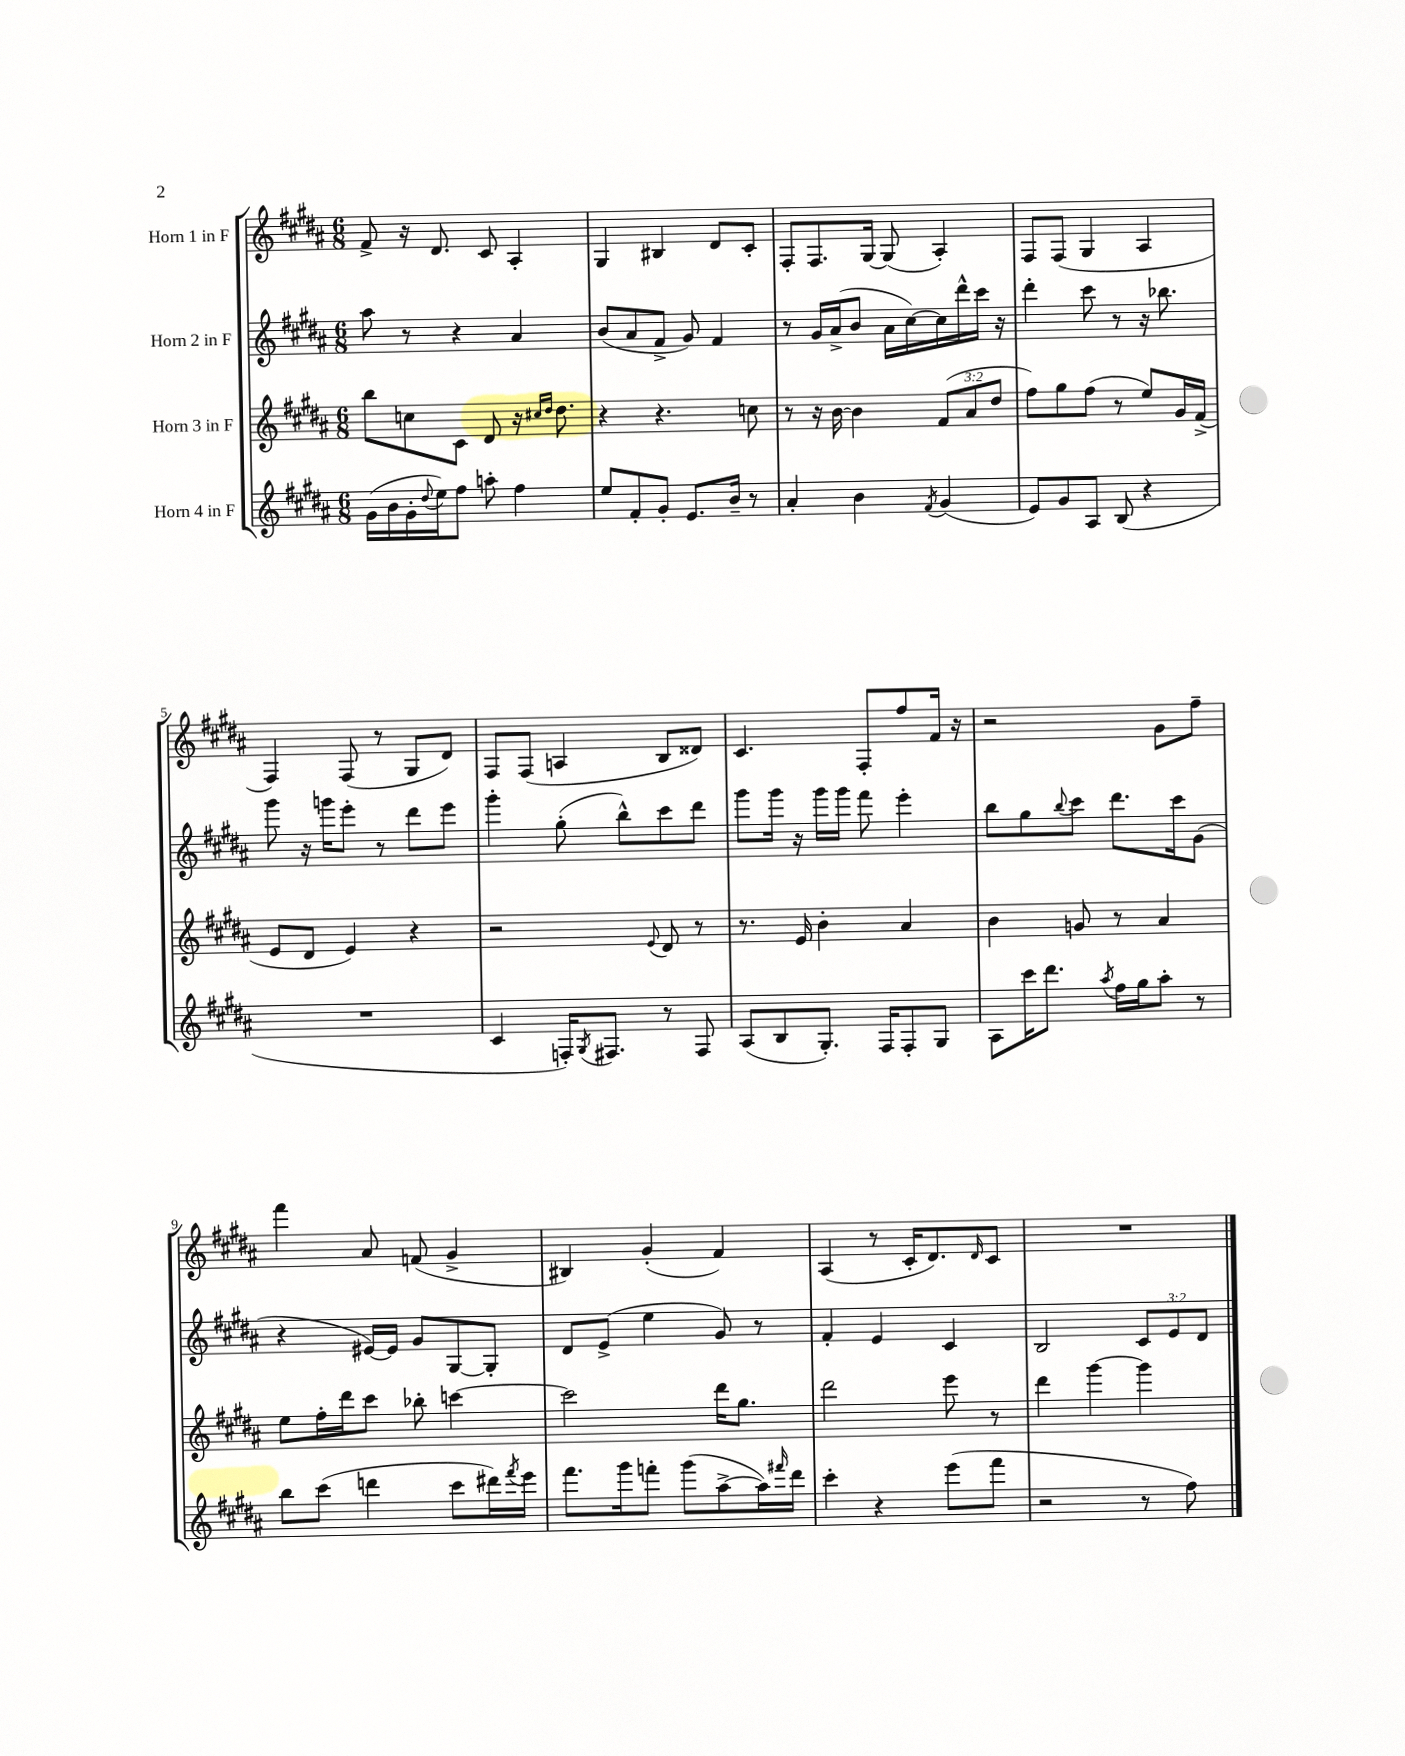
<<
\new StaffGroup <<
\new Staff = "s0" \with { instrumentName = "Horn 1 in F" } {
    \clef treble \key b \major \numericTimeSignature \time 6/8
    fis'8-> r16 dis'8. cis'8 ais4-. |
    gis4 bis4 dis'8 cis'8-. |
    fis8-. fis8. gis16~ gis8( ais4-.) |
    fis8 fis8( gis4 ais4 |
    fis4) fis8( r8 gis8 dis'8) |
    fis8 fis8( a4 b8 disis'8) |
    cis'4. fis8-. fis''8 fis'16 r16 |
    r2 gis'8 fis''8-- |
    fis'''4 ais'8 f'8( gis'4-> |
    bis4) gis'4-.( fis'4) |
    ais4( r8 cis'16-. dis'8.) \grace { dis'16 } cis'8 |
    R2. \bar "|." |
}
\new Staff = "s1" \with { instrumentName = "Horn 2 in F" } {
    \clef treble \key b \major \numericTimeSignature \time 6/8 \override Staff.TupletNumber.text = #tuplet-number::calc-fraction-text
    ais''8 r8 r4 ais'4 |
    b'8( ais'8 fis'8-> gis'8) fis'4 |
    r8 gis'16 ais'16->( b'8 ais'16 cis''16~) cis''16 dis'''16-^ cis'''16 r16 |
    dis'''4-. cis'''8 r8 r16 bes''8. |
    gis'''8 r16 g'''16 e'''8-. r8 dis'''8 e'''8 |
    gis'''4-. gis''8-.( b''8-^) cis'''8 dis'''8 |
    gis'''8 gis'''16 r16 gis'''16 gis'''16 fis'''8 e'''4-. |
    b''8 gis''8 \appoggiatura { b''8 } cis'''8 dis'''8. cis'''16 gis'8( |
    r4 eis'16~) eis'16 gis'8 gis8~ gis8-. |
    dis'8 e'8->( e''4 gis'8) r8 |
    fis'4-. e'4 cis'4 |
    b2 \tuplet 3/2 { cis'8 e'8 dis'8 } \bar "|." |
}
\new Staff = "s2" \with { instrumentName = "Horn 3 in F" } {
    \clef treble \key b \major \numericTimeSignature \time 6/8 \override Staff.TupletNumber.text = #tuplet-number::calc-fraction-text
    b''8 c''8 cis'8 dis'8 r16 \grace { cis''16 dis''16 } dis''8. |
    r4 r4. c''8 |
    r8 r16 b'16~ b'4 \tuplet 3/2 { fis'8( ais'8 dis''8 } |
    fis''8) gis''8 fis''8( r8 e''8) gis'16 fis'16->( |
    e'8 dis'8 e'4) r4 |
    r2 \appoggiatura { e'8 } dis'8 r8 |
    r8. e'16 b'4-. ais'4 |
    b'4 g'8 r8 ais'4 |
    e''8 fis''16-. dis'''16 cis'''8 bes''8-. c'''4~ |
    c'''2 dis'''16 gis''8. |
    dis'''2 e'''8 r8 |
    dis'''4 gis'''4~ gis'''4 \bar "|." |
}
\new Staff = "s3" \with { instrumentName = "Horn 4 in F" } {
    \clef treble \key b \major \numericTimeSignature \time 6/8
    gis'16( b'16 gis'16-. \appoggiatura { dis''8 } e''16) fis''8 a''8-. fis''4 |
    e''8 fis'8-. gis'8-. e'8. b'16-- r8 |
    ais'4-. b'4 \acciaccatura { fis'8 } gis'4( |
    e'8) gis'8 ais8 b8( r4 |
    R2. |
    cis'4 f16-.) \acciaccatura { gis8 } fis8. r8 fis8 |
    ais8( b8 gis8.-.) fis16 fis8-. gis8 |
    ais8 cis'''16 dis'''8. \acciaccatura { ais''8 } fis''16 gis''16 ais''8-. r8 |
    b''8 cis'''8( d'''4 cis'''8 dis'''16) \acciaccatura { fis'''8 } e'''16 |
    fis'''8. gis'''16 f'''8-. gis'''8( ais''8~-> ais''16) \grace { fis'''16 } dis'''16 |
    cis'''4-. r4 e'''8( fis'''8 |
    r2 r8 fis''8) \bar "|." |
}
>>
>>
